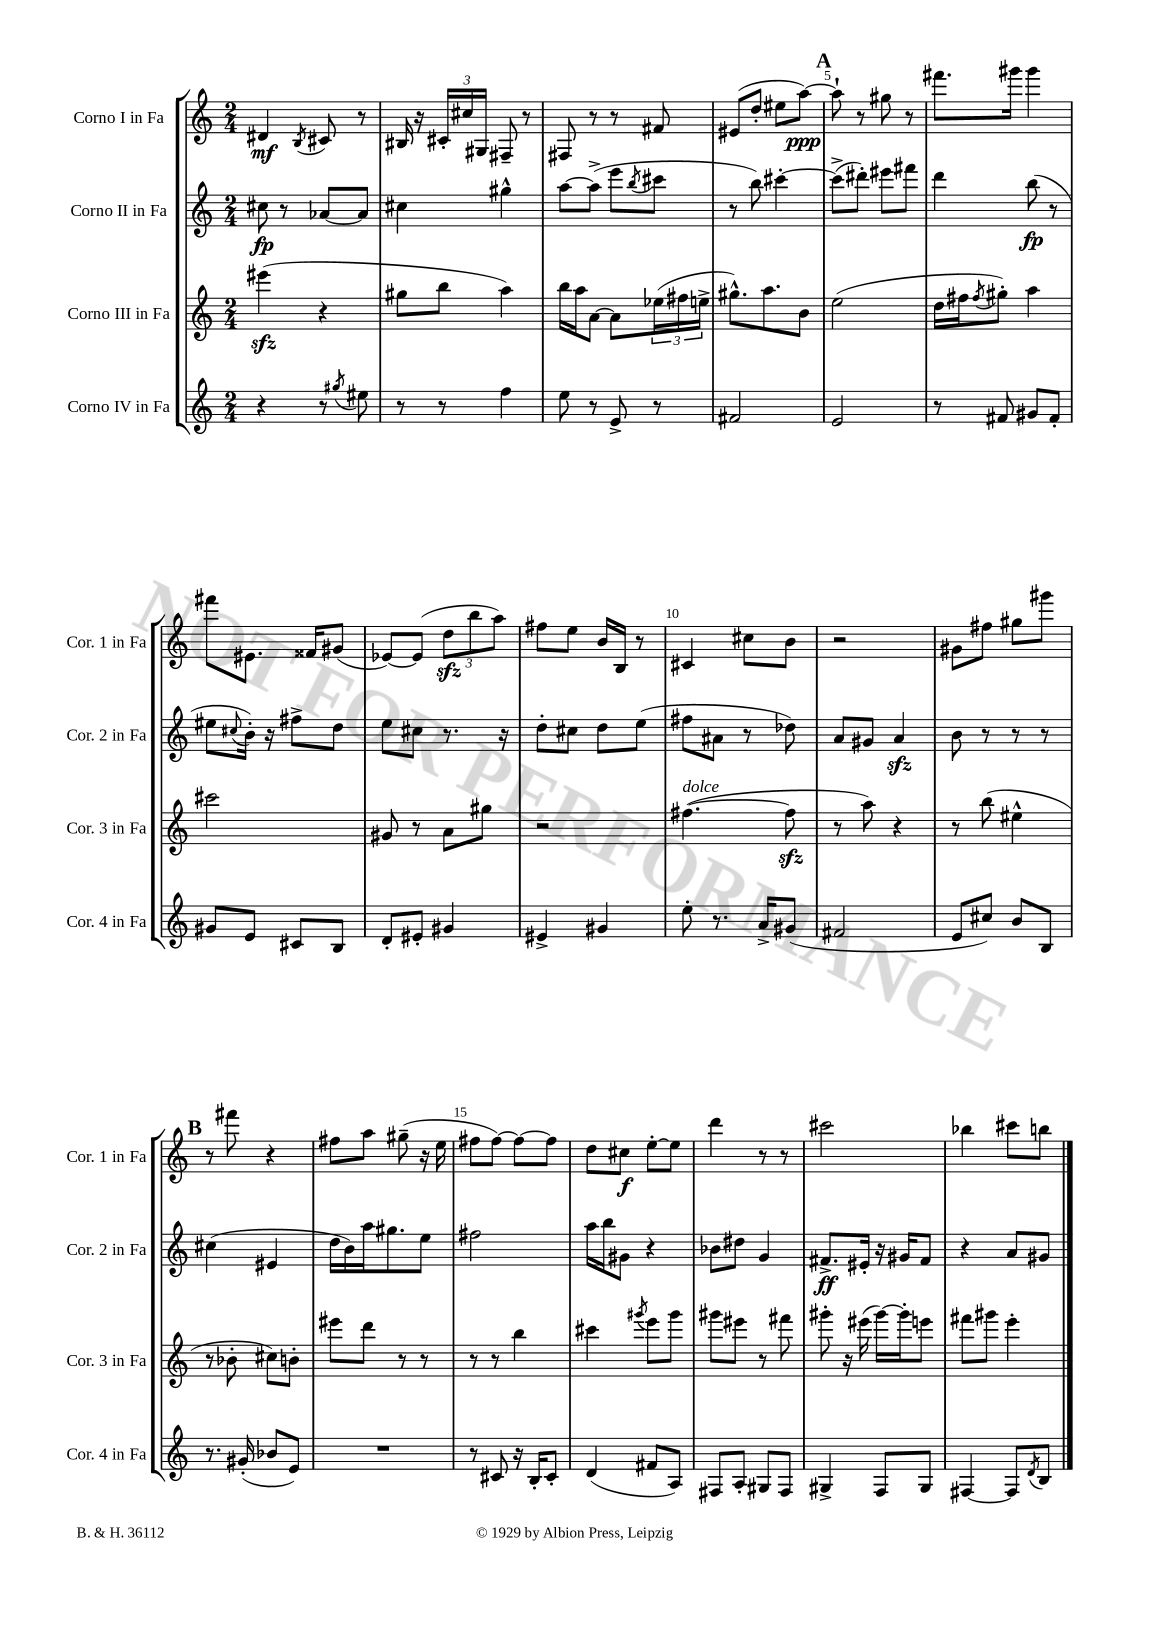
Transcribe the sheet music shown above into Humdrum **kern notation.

**kern	**kern	**kern	**kern
*staff4	*staff3	*staff2	*staff1
*clefG2	*clefG2	*clefG2	*clefG2
*k[]	*k[]	*k[]	*k[]
*M2/4	*M2/4	*M2/4	*M2/4
4r	(4eee#\	8cc#\	4d#/
.	.	8r	.
.	.	.	8qB/
8r	4r	[8a-/L	8c#/
8qgg#/	.	.	.
8ee#\	.	8a-/]J	8r
=	=	=	=
8r	8gg#\L	4cc#\	16B#/
.	.	.	16r
8r	8bb\J	.	24c#'/LL
.	.	.	24cc#/
.	.	.	24G#/JJ
4ff\	4aa\)	4gg#^^\	8F#~/
.	.	.	8r
=	=	=	=
8ee\	16bb\LL	[8aa\L	8F#/
.	16aa\J	.	.
8r	[8a\J	(8aa^\]J	8r
8e^/	8a\]L	8eee\L	8r
.	.	8qbb/	.
8r	(24ee-\L	8ccc#\J	8f#/
.	24ff#\	.	.
.	24ee^\JJ	.	.
=	=	=	=
2f#/	8.gg#^^\L)	8r	(8e#/L
.	.	8bb\)	8dd'/J
.	8.aa\	.	.
.	.	[4ccc#'\	8ee#\L
.	8b\J	.	[8aa\J)
=	=	=	=
2e/	(2ee\	(8ccc#^\]L	8aa`\]
.	.	8ddd#'\J)	8r
.	.	8eee#\L	8gg#\
.	.	8fff#\J	8r
=	=	=	=
8r	16dd\LL	4ddd\	8.fff#\L
.	16ff#\J	.	.
.	8qff#/	.	.
8f#/	8gg#'\J)	.	.
.	.	.	16ggg#\Jk
8g#/L	4aa\	(8bb\	4ggg#\
8f#'/J	.	8r	.
=	=	=	=
8g#/L	2ccc#\	8ee#\L	8fff#\L
.	.	8qqcc#/	.
8e/J	.	16b'\Jk)	8.e#\J
.	.	16r	.
8c#/L	.	8ff#^\L	.
.	.	.	16f##/LK
8B/J	.	8dd\J	(8g#/J
=	=	=	=
8d'/L	8g#/	8ee\L	[8e-/L)
8e#'/J	8r	8cc#\J	(8e-/]J
4g#/	8a\L	8.r	12dd\L
.	.	.	12bb\
.	8gg#\J	.	.
.	.	.	12aa\J)
.	.	16r	.
=	=	=	=
4e#^/	2r	8dd'\L	8ff#\L
.	.	8cc#\J	8ee\J
4g#/	.	8dd\L	16b/LL
.	.	.	16B/JJ
.	.	(8ee\J	8r
=	=	=	=
8ee'\	([4.ff#\	8ff#\L	4c#/
8.r	.	8a#\J	.
.	.	8r	8cc#\L
16a^/LK	.	.	.
(8g#/J	8ff#\]	8dd-\)	8b\J
=	=	=	=
2f#/	8r	8a/L	2r
.	8aa\)	8g#/J	.
.	4r	4a/	.
=	=	=	=
8e/L	8r	8b\	8g#\L
8cc#/J)	(8bb\	8r	8ff#\J
8b/L	4ee#^^\	8r	8gg#\L
8B/J	.	8r	8ggg#\J
=	=	=	=
8.r	8r	(4cc#\	8r
.	8b-'\	.	8fff#\
(16g#'/	.	.	.
8b-/L	8cc#\L)	4e#/	4r
8e/J)	8b'\J	.	.
=	=	=	=
2r	8eee#\L	16dd\LL	8ff#\L
.	.	16b\)	.
.	8ddd\J	16aa\J	8aa\J
.	.	8.gg#\	.
.	8r	.	(8gg#~\
.	8r	8ee\J	16r
.	.	.	16ee\
=	=	=	=
8r	8r	2ff#\	8ff#\L
8c#/	8r	.	[8ff#\J)
16r	4bb\	.	8ff#\_L
16B'/LK	.	.	.
8c#'/J	.	.	8ff#\]J
=	=	=	=
(4d/	4ccc#\	16aa\LL	8dd\L
.	.	16bb\J	.
.	.	8g#\J	8cc#\J
.	8qggg#/	.	.
8f#/L	8eee\L	4r	[8ee'\L
8A/J)	8ggg#\J	.	8ee\]J
=	=	=	=
8F#/L	8ggg#\L	8b-\L	4ddd\
8A'/J	8eee#\J	8dd#\J	.
8G#/L	8r	4g/	8r
8F#/J	8fff#\	.	8r
=	=	=	=
4G#^/	8ggg#'\	8.f#^/L	2ccc#\
.	16r	.	.
.	(16eee#\	16e#'/Jk	.
8F/L	[16ggg#\LL)	16r	.
.	16ggg#'\]J	16g#/LK	.
8G#/J	8eee\J	8f#/J	.
=	=	=	=
[4F#/	8fff#\L	4r	4bb-\
.	8ggg#\J	.	.
8F#/]L	4eee'\	8a/L	8ccc#\L
8qd/	.	.	.
8B/J	.	8g#/J	8bb\J
==	==	==	==
*-	*-	*-	*-
